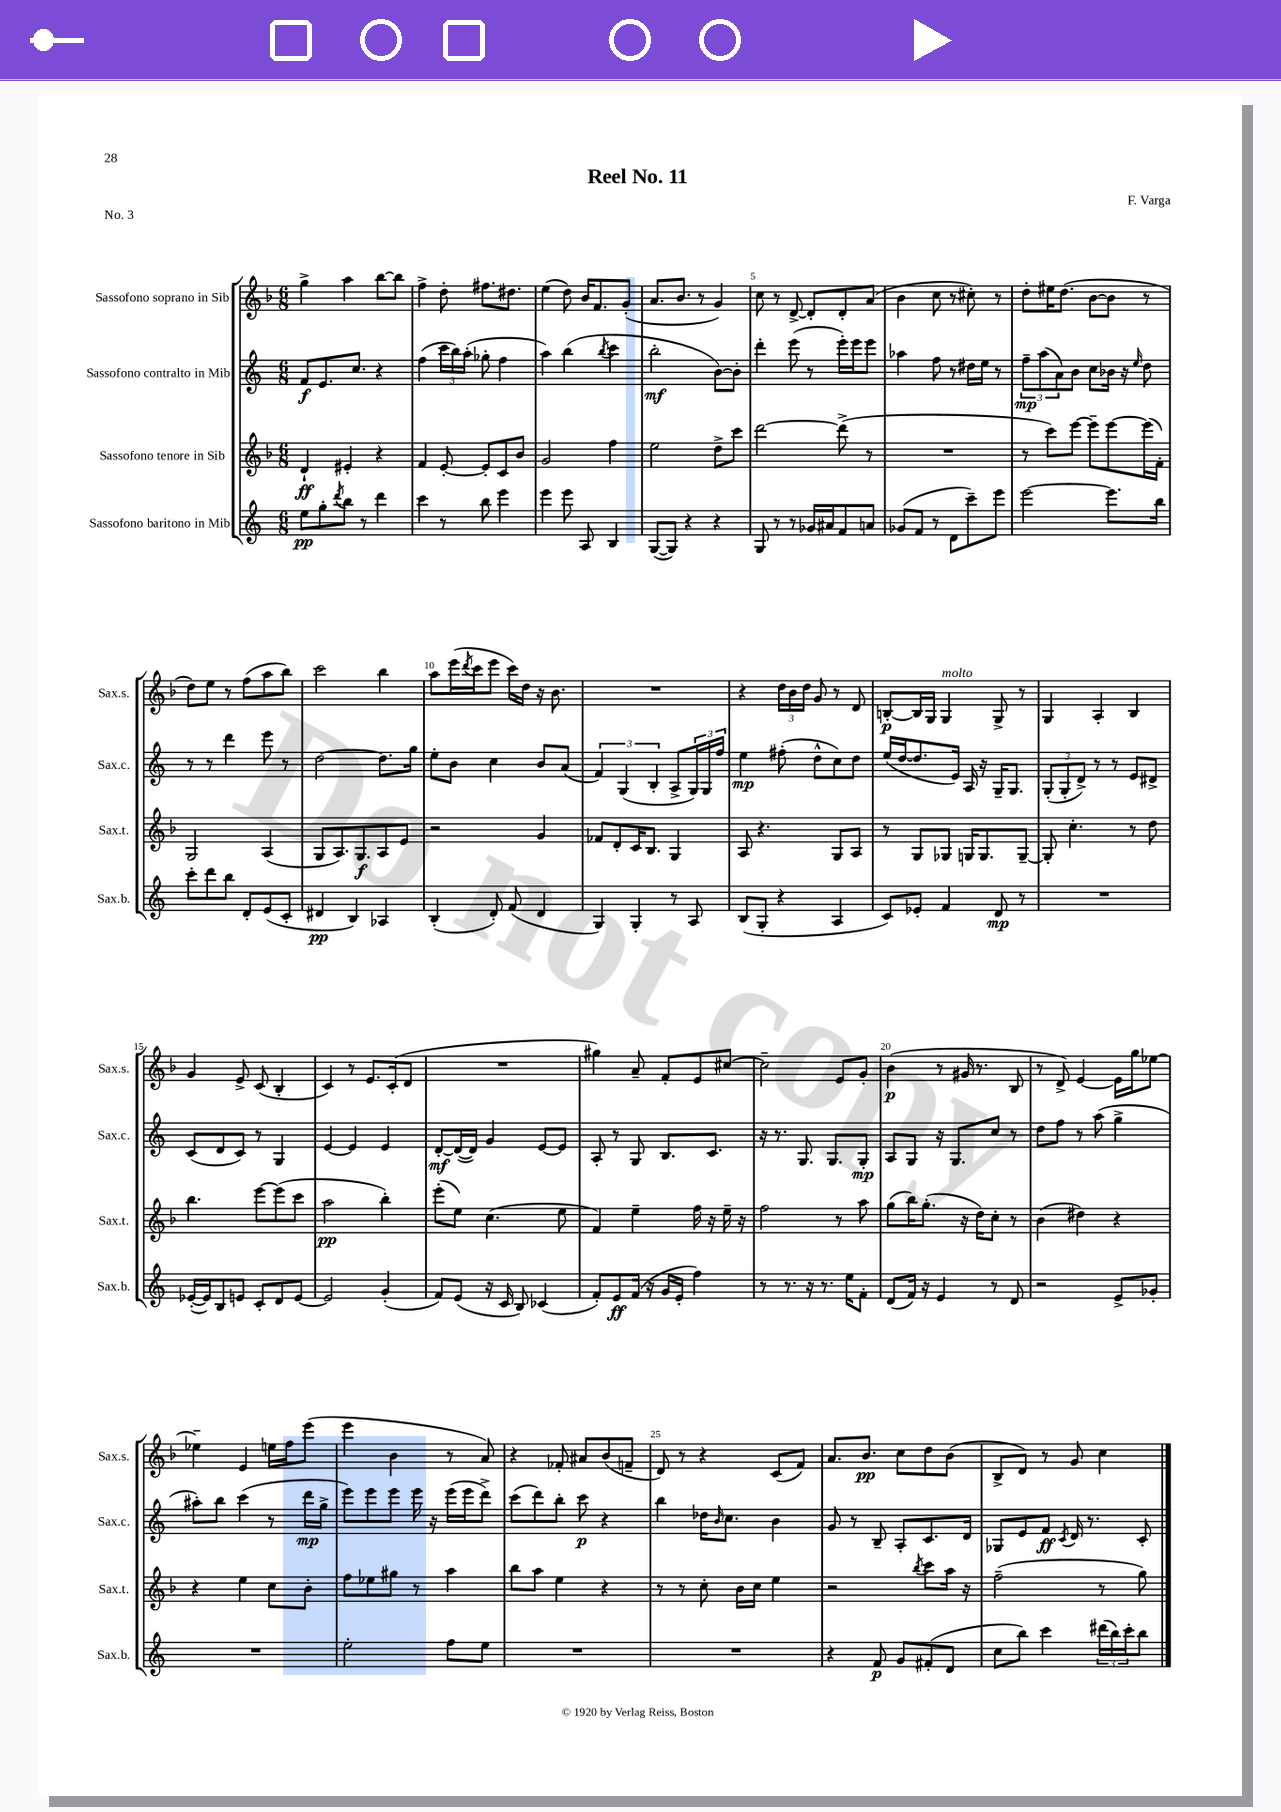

**kern	**kern	**kern	**kern
*staff4	*staff3	*staff2	*staff1
*clefG2	*clefG2	*clefG2	*clefG2
*k[]	*k[b-]	*k[]	*k[b-]
*M6/8	*M6/8	*M6/8	*M6/8
8ee	4d`	8f	4gg^
8gg'	.	8.e	.
8qddd	.	.	.
8bb	4e#'	.	4aa
.	.	8.cc	.
8r	.	.	.
4ddd	4r	4r	[8bb-
.	.	.	8bb-]
=	=	=	=
4ccc	4f	(4ff	4ff^
8r	[8e'	24ccc	8dd'
.	.	24bb)	.
.	.	(24aa'	.
8bb	8e']	8gg-'	8.ff#
4eee	8c	4ff	.
.	.	.	8.dd#
.	8b-	.	.
=	=	=	=
4eee	2g	4aa)	(4ee
8eee	.	(4bb	8dd)
8A	.	.	16b-
.	.	.	8.f
.	.	8qbb	.
4B	4ff	4ccc	.
.	.	.	(8g'
=	=	=	=
([8G	2ee	2bb'	8.a
8G])	.	.	.
.	.	.	8.b-
4r	.	.	.
.	.	.	8r
4r	8dd^	[8b)	4g)
.	8ccc	8b']	.
=	=	=	=
8G	[2ddd	4ddd'	8cc
8r	.	.	8r
8r	.	(8eee	[8d^
16g-	.	8r	8d']
16a#	.	.	.
8f	(8ddd^]	16eee')	8d'
.	.	16eee	.
8a	8r	8eee	(8a
=	=	=	=
(8g-	2.r	4aa-	4b-
8f	.	.	.
8r	.	8ff	8cc
8d	.	8r	8r
8ccc~)	.	16dd#	8cc#')
.	.	16ee	.
8eee	.	8r	8r
=	=	=	=
[2eee	8r	12ff~	8dd'
.	.	(12aa	.
.	8ccc)	.	16ee#
.	.	12a)	.
.	.	.	(8.dd
.	[8eee	8b	.
.	8eee~]	8cc	[8b-
8.eee]	[8eee	16b-	8b-]
.	.	16r	.
.	.	16qqee	.
.	(16eee]	8dd	8r
16bb	16f')	.	.
=	=	=	=
8ccc'	2G	8r	8dd)
8ddd	.	8r	8ee
8bb	.	4ddd	8r
8d'	.	.	(8ff
(8e	(4A	8eee	8aa
8c'	.	8r	8bb-)
=	=	=	=
4d#	8G	[2dd	2ccc
.	8.A)	.	.
4B)	.	.	.
.	8.G	.	.
4A-	8A	8.dd]	4bb-
.	8e	.	.
.	.	16gg	.
=	=	=	=
(4B'	2r	8ee'	8aa
.	.	8b	(16eee
.	.	.	8qddd
.	.	.	16ccc
8d')	.	4cc	8eee
(8f	.	.	16ccc)
.	.	.	16dd
4d	4g	8b	16r
.	.	.	8.b-
.	.	(8a	.
=	=	=	=
4G)	8f-	6f)	2.r
.	8d'	.	.
.	.	(6G	.
4G'	16c	.	.
.	8.B-	.	.
.	.	6B'	.
8r	4G	8A^	.
8A	.	24G)	.
.	.	24G	.
.	.	24ff	.
=	=	=	=
(8B	8A	4ee	4r
8G'	4.r	.	.
4r	.	(8ff#'	24dd
.	.	.	24b-
.	.	.	24dd
.	.	8dd^^	8g
4A	8G	8cc)	8r
.	8A	8dd	8d
=	=	=	=
8c)	8r	(16ee	[8B'
.	.	[16dd	.
8e-'	8G	8.dd]	16B]
.	.	.	16G
4f	8G-	.	4G
.	.	16e)	.
.	16G	16A	.
.	8.G	16r	.
8d	.	16G~	8G^
.	.	8.G	.
8r	[8G~	.	8r
=	=	=	=
2.r	8G']	(12G'	4G
.	.	12G'	.
.	4.cc'	.	.
.	.	12d^)	.
.	.	8r	4A'
.	.	8r	.
.	8r	8e	4B-
.	8dd	8d#^	.
=	=	=	=
([16e-'	4.bb-	(8c	4g
16e-])	.	.	.
8B	.	8d	.
8e	.	8c)	8e^
8c'	[8eee	8r	(8c
8d	(8eee]	4G	4B-'
[8e	8ccc	.	.
=	=	=	=
2e]	2aa	[4e	4c)
.	.	4e]	8r
.	.	.	8.e
(4g'	4bb-')	4e	.
.	.	.	(16c'
.	.	.	8d
=	=	=	=
8f)	(8eee'	[8d'	2.r
(8e	8ee)	(16d_	.
.	.	16d])	.
16r	(4.cc	4g	.
16c	.	.	.
8B)	.	.	.
(4c-	.	[8e	.
.	8ee	8e]	.
=	=	=	=
8f')	4f)	8A'	4gg#)
8e	.	8r	.
(16f	4ee~	8G	8a~
16r	.	.	.
16g	.	8.B	8f'
16e'	.	.	.
4ff)	16ff	.	8e
.	16r	8.c	.
.	16ee~	.	[8cc#
.	16r	.	.
=	=	=	=
8r	2ff	16r	2cc#~]
.	.	8.r	.
8.r	.	.	.
.	.	8.G	.
16r	.	.	.
8.r	.	.	.
.	.	8.G	.
.	8r	.	8e
16ee	.	.	.
8f'	8aa	8G'	8g'
=	=	=	=
(8d	(8gg	8A	(4b-
16f)	16bb-)	8G	.
16r	(8.gg'	.	.
4e	.	16r	8r
.	.	8.G	.
.	16r	.	16g#
.	16dd)	.	8.r
8r	8cc'	8cc	.
8d	8r	8r	8B-
=	=	=	=
2r	(4b-	8dd	8r
.	.	8ff	8d^)
.	4dd#)	8r	[4e
.	.	(8aa	.
8e^	4r	4gg^	16e]
.	.	.	16gg
8g-'	.	.	[8ee-
=	=	=	=
2.r	4r	8aa#')	4ee-~]
.	.	8bb	.
.	4ee	(4ccc	4e
.	8cc	8r	16ee
.	.	.	16ff
.	8b-'	16ddd	(8eee
.	.	16gg^	.
=	=	=	=
2ee'	8ff	8eee)	4eee
.	8ee-	8eee	.
.	8gg#	8eee	4b-
.	8r	16eee	.
.	.	16r	.
8ff	4aa	(16eee	8r
.	.	16eee	.
8ee	.	8ddd^)	8a)
=	=	=	=
2.r	8bb-	(8ccc	4r
.	8aa	8ddd)	.
.	4ee	8bb'	8f-'
.	.	8ccc	8a#
.	4r	4r	(8b-
.	.	.	8f~
=	=	=	=
2.r	8r	4bb	8d)
.	8r	.	8r
.	8cc'	16dd-	4r
.	.	16qqb	.
.	.	8.cc	.
.	16b-	.	.
.	16cc	.	.
.	4ee	4b	(8c
.	.	.	8f)
=	=	=	=
4r	2r	8g	8.a
.	.	8r	.
.	.	.	8.b-
8f	.	8B~	.
8g	.	8A'	8cc
.	8qbb-	.	.
(8f#'	8ccc	8.c	8dd
8d	16aa	.	(8b-
.	16r	16d	.
=	=	=	=
8cc	(2ff~	8G-	8B-^
8bb)	.	8e	8d)
4ccc	.	8f	8r
.	.	8qc	.
.	.	16d	8g
.	.	8.r	.
(24ddd#	8r	.	4cc
24bb)	.	.	.
24ccc'	.	.	.
8bb	8gg)	8c'	.
==	==	==	==
*-	*-	*-	*-
